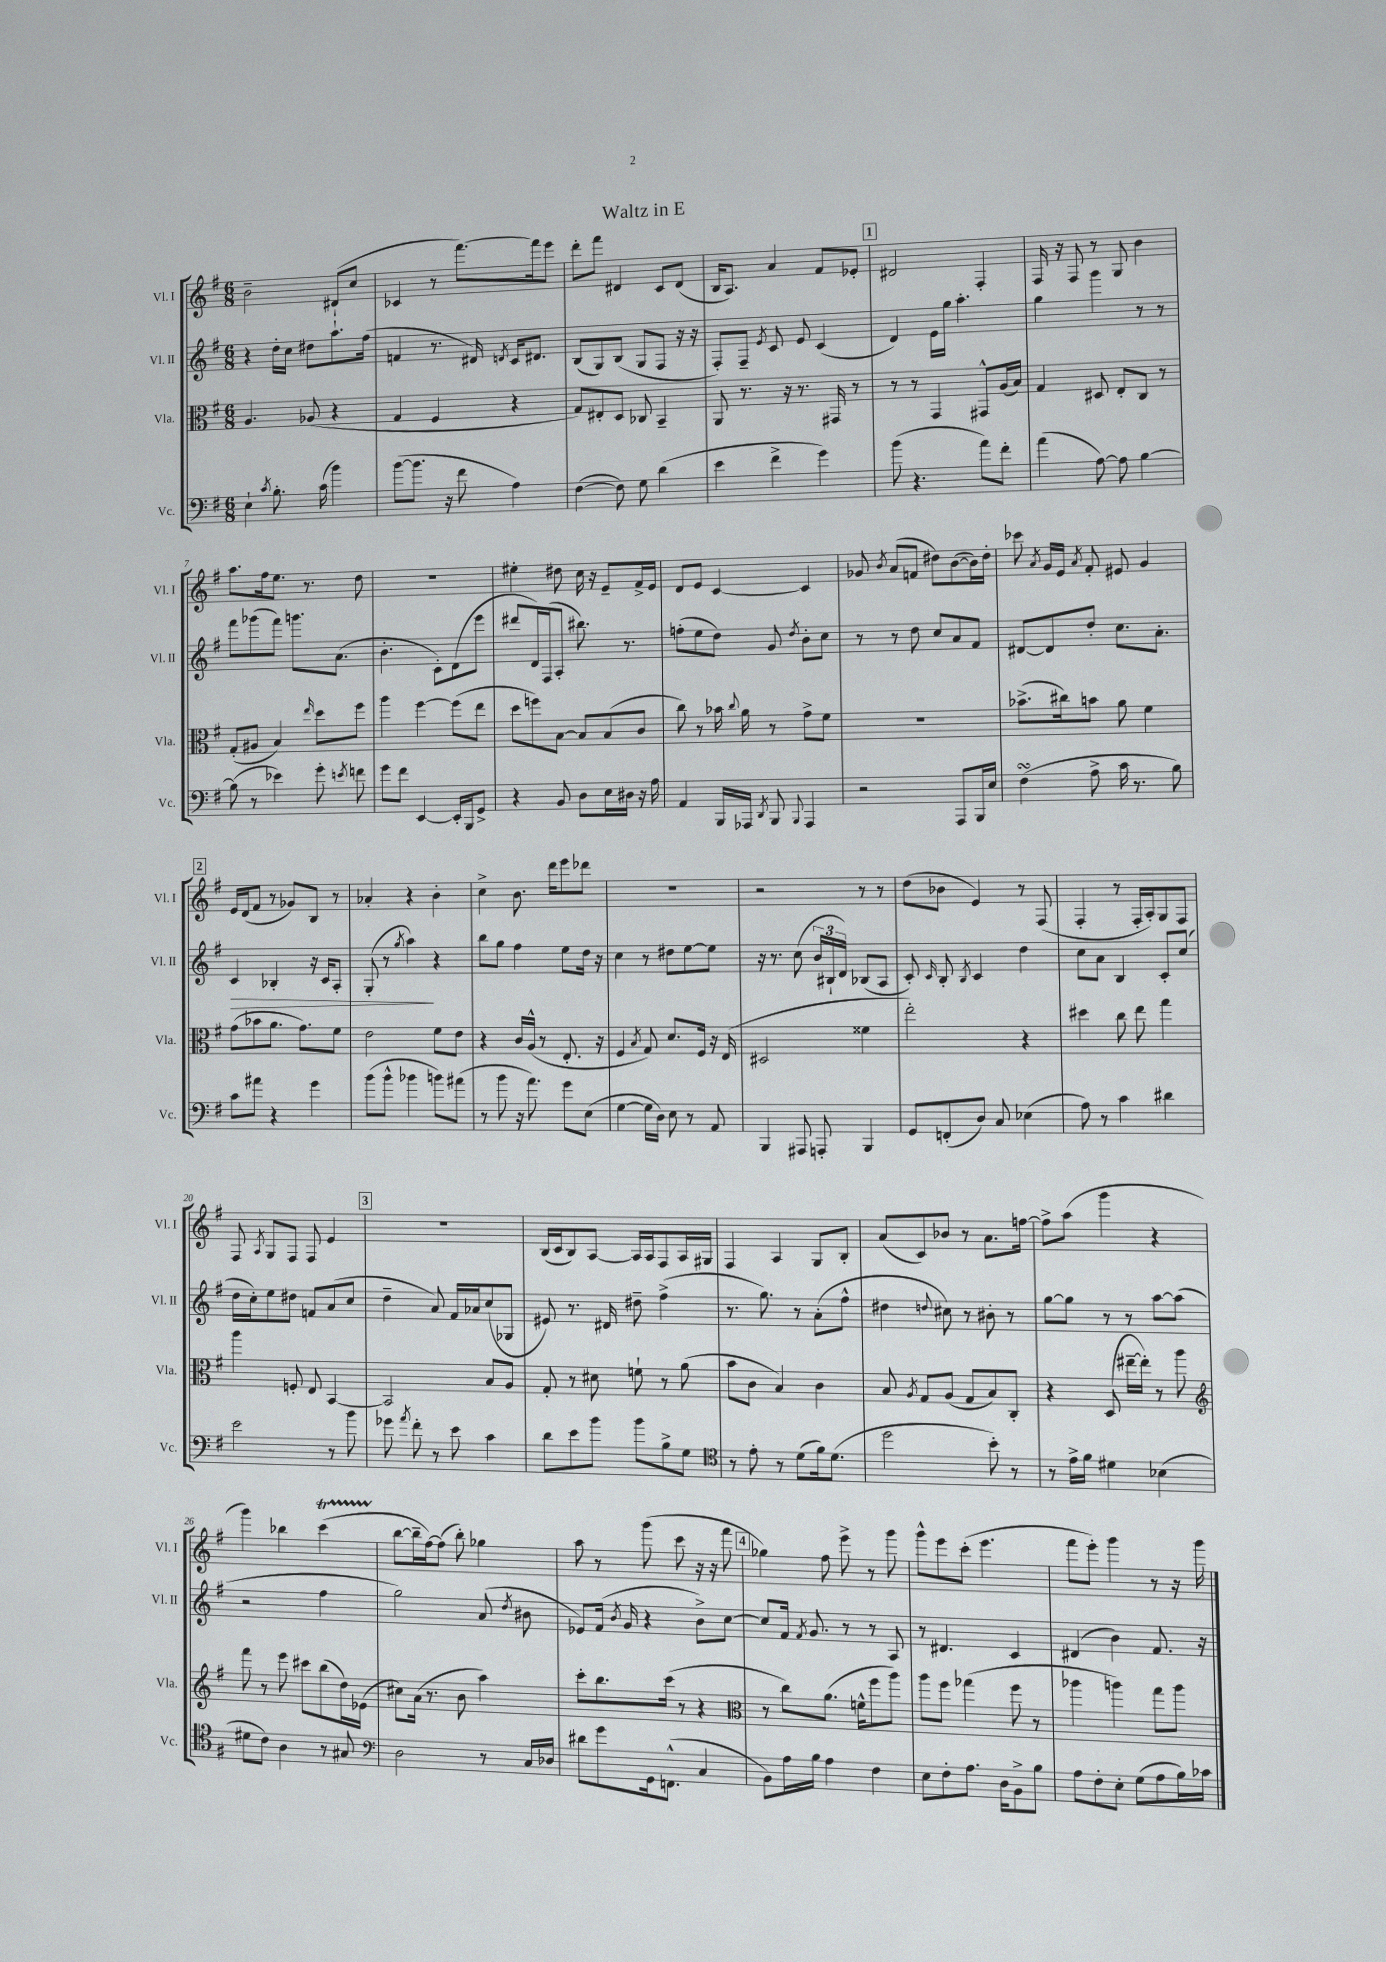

**kern	**kern	**kern	**dynam	**kern
*part4	*part3	*part2	*part2	*part1
*staff4	*staff3	*staff2	*staff2	*staff1
*I"Vc.	*I"Vla.	*I"Vl. II	*	*I"Vl. I
*I'Vc.	*I'Vla.	*I'Vl. II	*	*I'Vl. I
*clefF4	*clefC3	*clefG2	*	*clefG2
*k[f#]	*k[f#]	*k[f#]	*	*k[f#]
*M6/8	*M6/8	*M6/8	*	*M6/8
=1	=1	=1	=1	=1
4E`\	4.A/	4r	.	2b~\
8qc/	.	.	.	.
8.B'\	.	16dd'\LL	.	.
.	.	16cc\JJ	.	.
.	(8A-X/	8dd#X\L	.	.
(16c\	.	.	.	.
4b\)	4r	8.aa`\	.	(8d#X`/L
.	.	.	.	8cc/J
.	.	(16ff#\Jk	.	.
=2	=2	=2	=2	=2
([8b\L	4G/	4fn/	.	4c-X/
8.b\J]	.	.	.	.
.	4F#/	8.r	.	8r
16r	.	.	.	.
8f#\	.	.	.	[8.fff#\L)
.	.	16d#X/)	.	.
.	.	8qdn/	.	.
4A\)	4r	16c/KL	.	.
.	.	8.d#X/J	.	16fff#\k]
.	.	.	.	8eee\J
=3	=3	=3	=3	=3
([4F#\	8G/L)	(8B/L	.	8ddd'\L
.	8E#X'/	8G/)	.	8fff#\J
8F#\])	8D/J	(8B/J	.	4d#X/
8G\	8C-X/	8G/L	.	.
(4d\	4BB~/	8F#/J	.	8c/L
.	.	16r	.	(8d#/J
.	.	16r	.	.
=4	=4	=4	=4	=4
4e\	8AA/	8F#'/L)	.	16B/KL
.	.	.	.	8.A/J)
.	8.r	8F#~/J	.	.
.	.	8qe/	.	.
4f#^\	.	8c/	.	4a/
.	16r	.	.	.
.	8.r	8e/	.	.
4g\)	.	(4c/	.	8f#/L
.	16GG#X/	.	.	.
.	8r	.	.	8e-X'/J
!!LO:REH:place=s1:t=1
=5	=5	=5	=5	=5
(8b\	8r	4d/)	.	2d#X/
4.r	8r	.	.	.
.	4GG/	16e\LL	.	.
.	.	16gg\JJ	.	.
.	.	4.aa'\	.	.
8a\L)	8GG#X^^/L	.	.	4F#'/
8f#'\J	(16A/L	.	.	.
.	16B/JJ)	.	.	.
=6	=6	=6	=6	=6
(4a\	4G/	4gg\	.	16F#/
.	.	.	.	16r
.	.	.	.	8F#/
[8A\)	8D#X/	4ggg\	.	8r
8A\]	8E'/L	.	.	8G/
[4B\	8C/J	8r	.	4b\
.	8r	8r	.	.
!!LO:LB:g=z
=7	=7	=7	=7	=7
(8B\]	(8G'/L	8fff#\L	.	8.aa\L
8r	8A#X/J	(8ggg-X\	.	.
.	.	.	.	16ff#\k
4e-X\)	4B/)	8fff#\J)	.	8.ee\J
.	.	8.gggn\L	.	.
.	.	.	.	8.r
.	16qqee/	.	.	.
8g'\	8dd\L	.	.	.
.	.	(8.a\J	.	.
8qen/	.	.	.	.
8fn\	8ff#\J	.	.	8dd\
=8	=8	=8	=8	=8
8g\L	4aa\	4.b'\	.	2.r
8f#\J	.	.	.	.
[4EE/	[4ff#\	.	.	.
.	.	8c'\L)	.	.
16EE'/LL]	(8ff#\L]	(8d\	.	.
16BBB/J	.	.	.	.
8GG^/J	8ee\J	8eee\J	.	.
=9	=9	=9	=9	=9
4r	8dd\L	8ddd#X/L	.	4ee#X'\
.	8ffn\)	16d/L)	.	.
.	.	(16F#/J	.	.
8BB/	[8B\J	8A'/J	.	8dd#X\
8D\L	8B/L]	8.bb#X\)	.	16cc\
.	.	.	.	16r
16E\L	(8B/	.	.	8e~/L
16D#X\JJ	.	8.r	.	.
16r	8c/J	.	.	16f#^/L
16A\	.	.	.	16e/JJ
=10	=10	=10	=10	=10
4AA/	8cc\)	(8ffn'\L	.	8d/L
.	8r	8ee\	.	8e/J
16BBB/LL	16b-X\	8dd\J)	.	[4c/
.	8qqcc/	.	.	.
16AAA-X/JJ	16a\	.	.	.
8qDD/	.	.	.	.
8BBB/	8r	8g/	.	.
8qqBBB/	.	8qdd/	.	.
4AAA-/	8g^\L	8b'\L	.	4c/]
.	8f#\J	8cc\J	.	.
=11	=11	=11	=11	=11
2r	2.r	8r	.	8g-X/
.	.	.	.	8qb/
.	.	8r	.	(8a/L
.	.	8dd\	.	8fn/J
.	.	8cc/L	.	8dd#X\L)
8AAA/L	.	8a/	.	([8b\
16BBB/L	.	8f#/J	.	16b\L])
16E/JJ	.	.	.	16dd#'\JJ
=12	=12	=12	=12	=12
(4F#sSsS\	(8.b-X^\L	[8d#X/L	.	8ccc-X\
.	.	.	.	8qa/
.	.	8d#/]	.	16g/LL
.	16cc#X\k)	.	.	16e/JJ
.	.	.	.	8qa/
8A^\	8bn\J	8dd'/J	.	8f#'/
16c\	8a\	8.cc\L	.	8e#X/
8.r	.	.	.	.
.	4f#\	.	.	4g/
.	.	8.a'\J	.	.
8B\)	.	.	.	.
!!LO:LB:g=z
!!LO:REH:place=s1:t=2
=13	=13	=13	=13	=13
!	!	!	!LO:HP:b	!
8c\L	(8g\L	4c/	>	16e/LL
.	.	.	.	(16d/J
8a#X\J	8b-X\	.	.	8f#/J
4r	8.a\J	4B-X'/	.	8r
.	.	.	.	8g-X/L)
.	8.g\L)	.	.	.
4g\	.	16r	.	8B/J
.	.	16c/KL	.	.
.	8f#\J	8A'/J	.	8r
=14	=14	=14	=14	=14
(8b\L	2e\	(8G'/	.	4a-X'/
8b^^\J	.	8r	.	.
.	.	8qgg/	.	.
4b-X\	.	4aa\)	.	4r
8bn\L)	8f#\L	4r	]	4b'\
(8a#X\J	8e\J	.	.	.
=15	=15	=15	=15	=15
8r	4r	8bb\L	.	4cc^\
8b\	.	8gg\J	.	.
16r	16c/LL	4ff#\	.	8.b\
8.a\)	(16A^^/JJ	.	.	.
.	8r	.	.	.
.	.	.	.	16ddd\KL
8g\L	8.E'/	8ee\L	.	8eee\
(8E\J	.	16dd\Jk	.	8ddd-X\J
.	16r	16r	.	.
=16	=16	=16	=16	=16
[4G\	4F#/	4cc\	.	2.r
.	8qB/	.	.	.
16G\LL]	8G/)	8r	.	.
16D\JJ)	.	.	.	.
8E\	8.d/L	8dd#X\L	.	.
8r	.	[8ee\	.	.
.	16F#/Jk	.	.	.
8AA/	16r	8ee\J]	.	.
.	(16E/	.	.	.
=17	=17	=17	=17	=17
4BBB/	2D#X/	16r	.	2r
.	.	8.r	.	.
8AAA#X/	.	(8cc\	.	.
8AAAn'/	.	24b/LL	.	.
.	.	24B#X`/	.	.
.	.	24d/JJ)	.	.
4BBB/	4f##X\	(8B-X/L	.	8r
.	.	8A/J	.	8r
=18	=18	=18	=18	=18
8GG/L	2ee'\)	8c'/)	.	(8dd\L
.	.	16qqc/	.	.
(8FFn'/	.	8B'/	.	8b-X\J
.	.	8qB/	.	.
8D/J)	.	4c/	.	4e/)
8C/	.	.	.	.
(4E-X\	4r	4dd\	.	8r
.	.	.	.	(8F#/
=19	=19	=19	=19	=19
8A\)	4dd#X\	8cc\L	.	4F#'/
8r	.	8a\J	.	.
4c\	8cc\	4B/	.	8r
.	8ee\	.	.	16F#'/LL
.	.	.	.	16A'/J)
4d#X\	4gg\	8c'/L	.	8G/
.	.	(8cc/J	.	8F#/J
!!LO:LB:g=z
=20	=20	=20	=20	=20
2e\	4aa\	16dd\LL	.	8F#/
.	.	16cc'\J)	.	.
.	.	.	.	8qA/
.	.	8ee\	.	8G/L
.	8Fn'/	8dd#X\J	.	8F#/J
.	8E/	8fn/L	.	8F#/
8r	[4BB/	(8a/	.	4e/
8b\	.	8cc/J	.	.
!!LO:REH:place=s1:t=3
=21	=21	=21	=21	=21
8g-X\	2BB/]	4dd~\	.	2.r
8qa/	.	.	.	.
8f#'\	.	.	.	.
8r	.	8a/)	.	.
8e\	.	16f#/LL	.	.
.	.	16a-X/J	.	.
4c\	8B/L	(8cc/	.	.
.	8A/J	8G-X/J	.	.
=22	=22	=22	=22	=22
8d\L	8G'/	8e#X/)	.	(16B/LL
.	.	.	.	16c/J
8e\	8r	8.r	.	8B/)
8b\J	8d#X\	.	.	[8A/J
.	.	16d#X/	.	.
8b\L	8fn`\	8dd#X~\	.	16A/LL]
.	.	.	.	16A/J
8B^\	8r	(4ff#^\	.	8F#/
8G\J	(8a\	.	.	16A/L
.	.	.	.	16G#X/JJ
=23	=23	=23	=23	=23
*clefC4	*	*	*	*
8r	8b\L	8.r	.	4F#/
8e'\	8c\J	.	.	.
.	.	8.gg\)	.	.
8r	4B/)	.	.	4A/
(8d\L	.	8r	.	.
16f#\k)	4c\	(8a'\L	.	8G/L
(8.d\J	.	.	.	.
.	.	8ff#^^\J	.	8B'/J
=24	=24	=24	=24	=24
2dd\	8B/	4dd#X\	.	(8a/L
.	8qA/	.	.	.
.	8G/L	.	.	8c/)
.	.	8qqddn/	.	.
.	(8A/J	8cc#X\)	.	8b-X/J
.	8G/L	8r	.	8r
8b'\)	8B/)	8b#X'\	.	8.a\L
8r	8C'/J	8r	.	.
.	.	.	.	[16ffn\Jk
=25	=25	=25	=25	=25
8r	4r	[8gg\L	.	8ff^\L]
16e^\LL	.	8gg\J]	.	(8aa\J
16f#\JJ	.	.	.	.
4d#X\	(8D/	8r	.	4ggg\
.	[16ee#X~\LL	8r	.	.
.	16ee#'\JJ])	.	.	.
(4B-X\	8r	[8aa\L	.	4r
.	8aa\	(8aa\J]	.	.
!!LO:LB:g=z
=26	=26	=26	=26	=26
*	*clefG2	*	*	*
8d#X\L	8fff#\	2r	.	4ggg\)
8c\J)	8r	.	.	.
4A\	8eee\	.	.	4bb-X\
.	8ccc#X\L	.	.	.
8r	(8bb\	4ff#\	.	(4cccT\
8G#X/	16dd\L)	.	.	.
.	(16e-X\JJ	.	.	.
=27	=27	=27	=27	=27
*clefF4	*	*	*	*
2D\	8cc#X\L)	2gg\)	.	[8bb\L
.	(16a\Jk	.	.	16bb~\L]
.	8.r	.	.	[16ff#\J)
.	.	.	.	(8ff#\J]
.	8b\	.	.	8bb'\)
8r	4aa\)	(8a/	.	4gg-X\
.	.	8qdd/	.	.
16C/LL	.	8b#X\	.	.
16D-X/JJ	.	.	.	.
=28	=28	=28	=28	=28
8d#X\L	8ccc'\L	8e-X/L)	.	8aa\
8g\	8.bb\	(16f#/Jk	.	8r
.	.	8qb/	.	.
.	.	16g/	.	.
16GG\k	.	4r	.	(8ggg\
(8.FFn^^\J	(16ccc\Jk	.	.	.
.	8r	.	.	8ccc\
4C/	4r	8b^\L)	.	16r
.	.	.	.	16r
.	.	[8cc\J	.	8fff#\
!!LO:REH:place=s1:t=4
=29	=29	=29	=29	=29
*	*clefC3	*	*	*
8BB\L)	8r	8cc/L]	.	4gg-X\)
16A\L	8cc\L)	16f#/Jk	.	.
.	.	8qf#/	.	.
16B\JJ	.	8.g/	.	.
4A\	(8.a\J	.	.	8ff#\
.	.	8r	.	8eee^\
.	16fn^^\KL	.	.	.
4F#\	8ff#\	8r	.	8r
.	8aa\J)	8A/	.	8ggg\
=30	=30	=30	=30	=30
8E\L	8aa\L	8r	.	8ggg^^\L
8F#'\	8ff#\J	4.d#X/	.	8eee\
8.A\J	(4gg-X\	.	.	(8ccc'\J
.	.	.	.	4.eee\
16D\KL	.	.	.	.
8BB^\	8ff#\	4c/	.	.
8B\J	8r	.	.	.
=31	=31	=31	=31	=31
8A\L	4aa-X\	(4d#X/	.	8fff#\L
8F#'\	.	.	.	8eee'\J)
8E'\J	4aan\)	4b\)	.	4ggg\
(8G\L	.	.	.	.
8A\	8gg\L	8.f#/	.	8r
16B\L)	8aa\J	.	.	16r
16c-X\JJ	.	16r	.	16ggg\
==	==	==	==	==
*-	*-	*-	*-	*-
